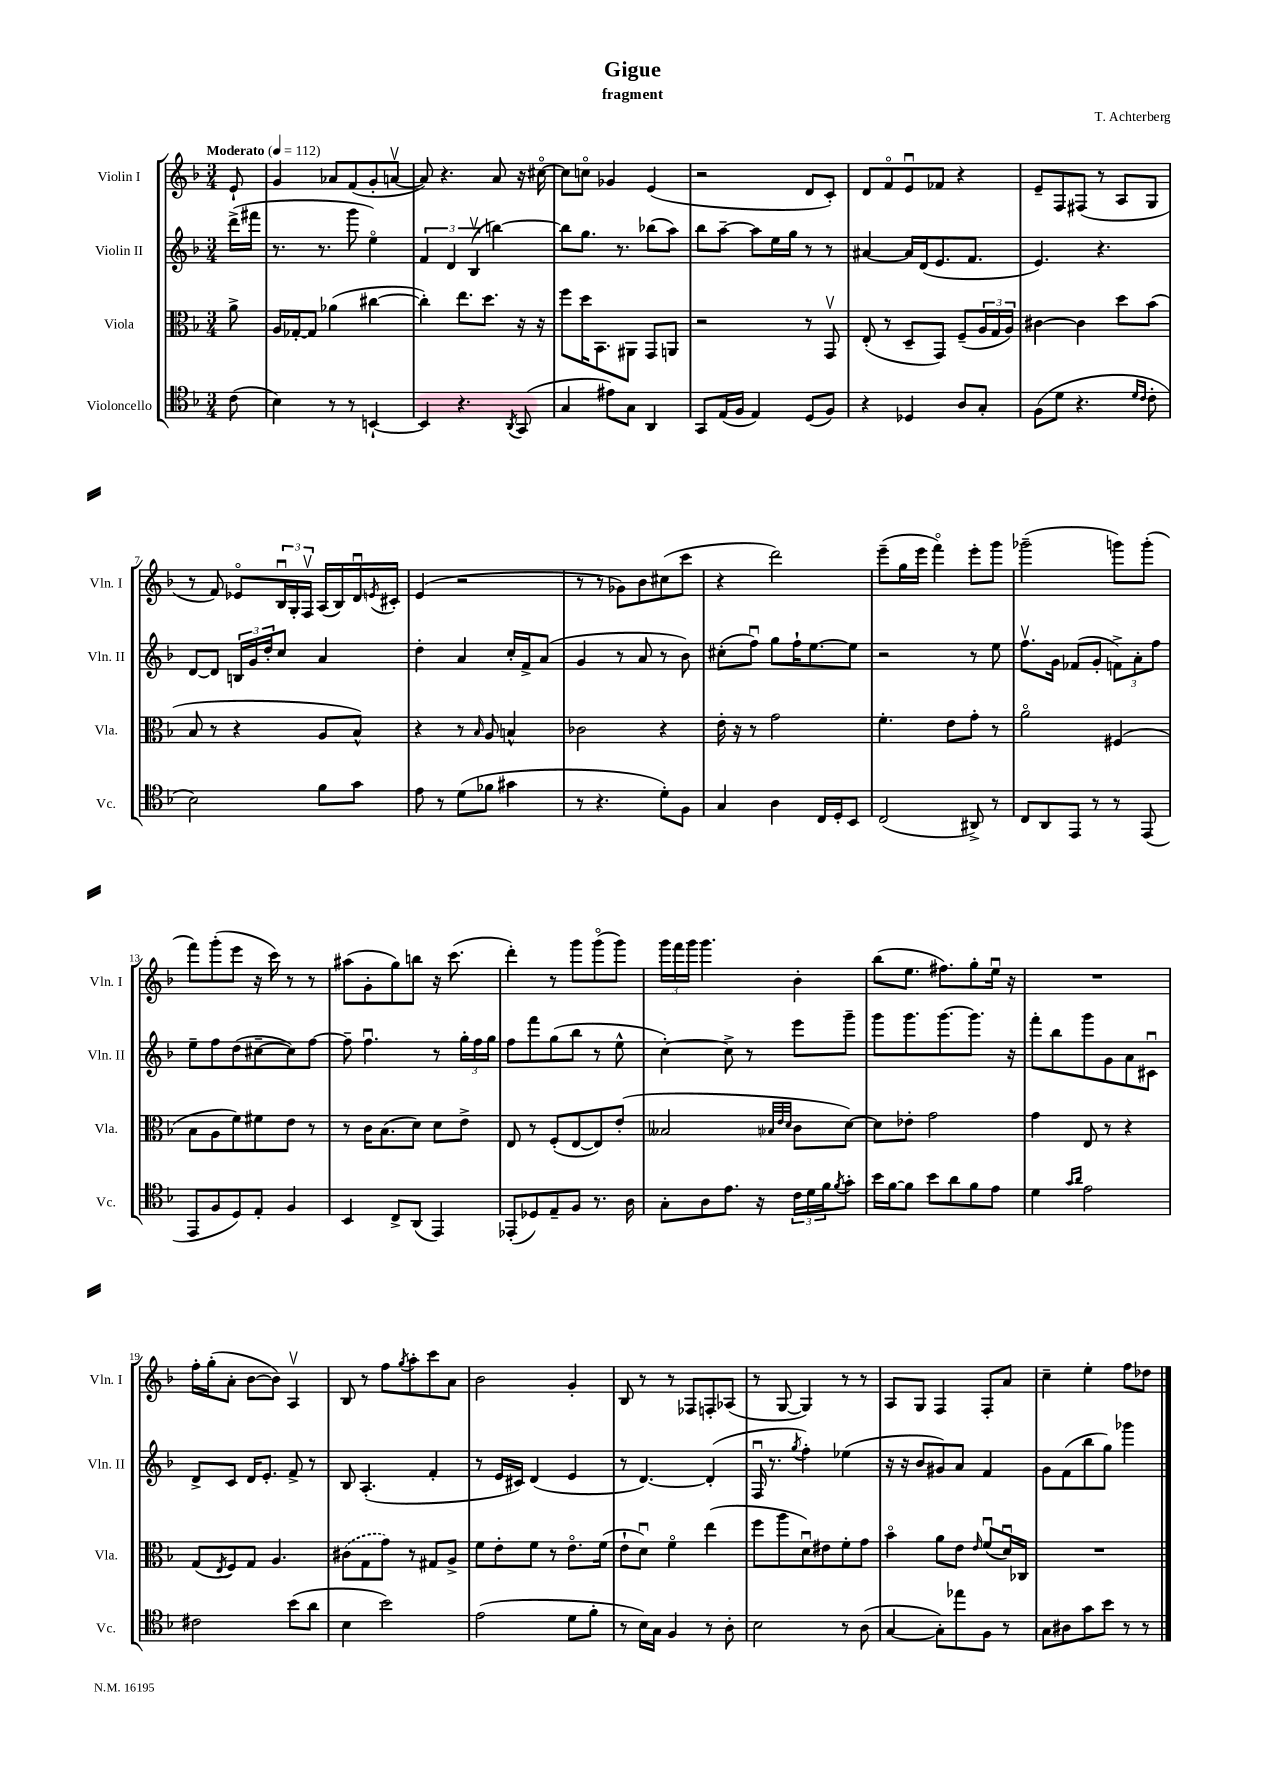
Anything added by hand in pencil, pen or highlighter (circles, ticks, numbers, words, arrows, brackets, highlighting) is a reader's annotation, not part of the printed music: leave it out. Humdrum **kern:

**kern	**kern	**kern	**kern
*staff4	*staff3	*staff2	*staff1
*clefC4	*clefC3	*clefG2	*clefG2
*k[b-]	*k[b-]	*k[b-]	*k[b-]
*M3/4	*M3/4	*M3/4	*M3/4
*MM112	*MM112	*MM112	*MM112
(8c\	8a^\	(16ddd^\LL	8e`/
.	.	16fff#\JJ	.
=	=	=	=
4B-\)	16A/LL	8.r	4g/
.	[16G-'/J	.	.
.	8G-/]J	.	.
.	.	8.r	.
8r	(4a-\	.	8a-/L
8r	.	8ggg\	(8f/
[4BB`/	[4cc#\	4eeo\)	8g'/
.	.	.	[8av/J
=	=	=	=
4BB/]	4cc#'\])	6f/	8a/])
.	.	.	4.r
.	.	6d/	.
4.r	8.ee\L	.	.
.	.	(6B-v/	.
.	8.dd\J	.	.
.	.	[4bb\)	8a/
8qAA/	.	.	.
(8GG/	16r	.	16r
.	16r	.	[16cc#o\
=	=	=	=
4G/	8ff\L	8bb\]L	8cc#\]L
.	16dd\K	8.gg\J	8cco\J
.	8.BB-\	.	.
8e#\L)	.	.	4g-/
.	.	8.r	.
8G\J	8AA#\J	.	.
4AA/	8GG/L	(8bb-\L	(4e/
.	8AA/J	8aa\J)	.
=	=	=	=
8GG/L	2r	8bb-\L	2r
(16E/L	.	[8aa~\J	.
16F/JJ	.	.	.
4E/)	.	8aa\]L	.
.	.	16ee\L	.
.	.	16gg\JJ	.
(8D/L	8r	8r	8d/L
8F/J)	8GGv/	8r	8c'/J)
=	=	=	=
4r	(8E'/	[4a#/	8d/L
.	8r	.	8fo/
4D-/	8D~/L	16a#/]LL	8eu/
.	.	(16d/J	.
.	8GG/J)	8.e/	8f-/J
8A/L	(8F~/L	.	4r
.	.	8.f/J	.
8G'/J	24A/L	.	.
.	24G/	.	.
.	24A/JJ)	.	.
=	=	=	=
(8F\L	[4c#\	4.e/)	8e~/L
8d\J	.	.	8F/
4.r	4c#\]	.	(8F#/J
.	.	4.r	8r
.	8dd\L	.	8A/L
16qqd/LL	.	.	.
16qqc/JJ	.	.	.
8c'\	(8b-\J	.	8G/J
=	=	=	=
2B-\)	8B-/	[8d/L	8r
.	8r	8d/]J	8f/)
.	4r	24B/LL	8e-o/L
.	.	24g/	.
.	.	24dd'/J	.
.	.	8cc/J	24B-u/L
.	.	.	24G'/
.	.	.	24Fv/JJ
8f\L	8A/L	4a/	(16A/LL
.	.	.	16B-/)
8g\J	8B-^^/J)	.	16du/
.	.	.	8qe/
.	.	.	16c#'/JJ
=	=	=	=
8e\	4r	4dd'\	(4e/
8r	.	.	.
(8d\L	8r	4a/	2r
.	16qqB-/	.	.
8f-\J	8A/	.	.
4g#\	4B^^/	16cc'/LL	.
.	.	16f^/J	.
.	.	(8a/J	.
=	=	=	=
8r	2c-\	4g/	8r
4.r	.	.	8r
.	.	8r	8g-\L)
.	.	8a/	8b-\
8d'\L)	4r	8r	(8cc#\
8F\J	.	8b-\)	8ccc\J
=	=	=	=
4G/	16e'\	(8cc#'\L	4r
.	16r	.	.
.	8r	8ffu\J)	.
4A\	2g\	8gg\L	2ddd\)
.	.	16ff`\K	.
.	.	[8.ee\	.
16C/LL	.	.	.
16D'/J	.	.	.
8BB-/J	.	8ee\]J	.
=	=	=	=
(2C/	4.f'\	2r	(8eee~\L
.	.	.	16gg\L
.	.	.	16eee\JJ
.	.	.	4fffo\)
.	8e\L	.	.
8AA#^/)	8g'\J	8r	8eee'\L
8r	8r	8ee\	8ggg\J
=	=	=	=
8C/L	2ao\	8.ffv\L	(2ggg-~\
8AA/	.	.	.
.	.	16g\Jk	.
8EE/J	.	(8f-/L	.
8r	.	8g'/J	.
8r	(4F#/	12f^\L)	8ggg\L)
.	.	12a'\	.
(8EE/	.	.	(8ggg'\J
.	.	12ff\J	.
=	=	=	=
8EE/L	8B-\L	8ee~\L	8fff\L)
8F/	8A\	8ff\	(8ggg'\
8D/)	8f\)	(8dd\	8eee\J
8E'/J	8f#\	[8cc#~\	16r
.	.	.	16ccc\)
4F/	8e\J	8cc#\])	8r
.	8r	[8ff\J	8r
=	=	=	=
4BB-/	8r	8ff~\]	(8aa#\L
.	16c\LK	4.ffu\	8g'\
.	(8.B-\	.	.
8C^/L	.	.	8gg\)
(8AA/J	8d\J)	.	8bb\J
4EE/)	8d\L	8r	16r
.	.	.	(8.ccc\
.	8e^\J	24gg'\LL	.
.	.	24ff\	.
.	.	24gg\JJ	.
=	=	=	=
(8EE-'/L	8E/	8ff\L	4ddd'\)
8D-/)	8r	8fff\	.
8E~/	(8F'/L	(8gg\	8r
8F/J	[8E/	8bb-\J	8ggg\L
8.r	8E/])	8r	(8gggo\
.	(8e'/J	8ee^^\	8ggg\J)
16A\	.	.	.
=	=	=	=
8G'\L	2B--/	[4cc'\)	24ggg\LL
.	.	.	24fff\
.	.	.	24ggg\JJ
8A\	.	.	4.ggg\
8.e\J	.	8cc^\]	.
.	.	8r	.
16r	.	.	.
.	32qqB-/LLL	.	.
.	32qqe/	.	.
.	32qqd/JJJ	.	.
24c\LL	8c\L	8eee\L	4b-'\
24d\	.	.	.
24f\J	.	.	.
8qf/	.	.	.
8g'\J	[8d\J)	8ggg~\J	.
=	=	=	=
16b-\LL	8d\]L	8ggg\L	(8bb-\L
[16f\J	.	.	.
8f\]J	8e-'\J	8.ggg\	8.ee\J
8b-\L	2g\	.	.
.	.	[8.ggg\	8.ff#\L)
8a\	.	.	.
8f\	.	8.ggg\]J	8gg'\
8e\J	.	.	16eeu\Jk
.	.	16r	16r
=	=	=	=
4d\	4g\	8fff'\L	2.r
.	.	8bb-\	.
16qqg/LL	.	.	.
16qqa/JJ	.	.	.
2e\	8E/	8ggg\	.
.	8r	8g\	.
.	4r	8a\	.
.	.	8c#u\J	.
=	=	=	=
2c#\	(8G/L	8d^/L	16ff'\LL
.	.	.	(16gg'\J
.	8qE/	.	.
.	8F/)	8c/J	8a'\J
.	8G/J	16d/LK	[8b-\L
.	.	8.e'/J	.
.	4.A/	.	8b-\]J)
(8b-\L	.	8f^/	4Av/
8a\J	.	8r	.
=	=	=	=
4B-\	(8c#\L	8B-/	8B-/
.	8G\	(4.A'/	8r
2b-\)	8g\J)	.	8ff\L
.	.	.	8qgg/
.	8r	.	8aa'\
.	8G#/L	4f'/	8ccc\
.	8A^/J	.	8a\J
=	=	=	=
(2e\	8f\L	8r	2b-\
.	8e'\	16e/LL	.
.	.	16c#/JJ)	.
.	8f\J	(4d/	.
.	8r	.	.
8d\L	8.eo\L	4e/	4g'/
8f'\J	.	.	.
.	(16f\Jk	.	.
=	=	=	=
8r	8e`\L	8r	8B-/
16B-\LL)	8du\J)	[4.d/)	8r
16G\JJ	.	.	.
4F/	4fo\	.	8r
.	.	.	8F-/L
8r	(4ee\	(4d'/]	8F'/
8A'\	.	.	(8A-/J
=	=	=	=
2B-\	8ff\L	16Fu/	8r
.	.	8.r	.
.	8aa\	.	[8G/
.	.	8qgg/	.
.	8du\)	4ff'\)	4G/])
.	8e#\	.	.
8r	8f'\	(4ee-\	8r
(8A\	8g\J	.	8r
=	=	=	=
[4G/	4b-o\	16r	8A/L
.	.	16r	.
.	.	8b-/L	8G/J
8G'\]L)	8a\L	8g#/)	4F/
8ee-\	8e\J	8a/J	.
.	16qqe/	.	.
8F\J	(8fu/L	4f/	8F'/L
8r	16du/L)	.	8a/J
.	16C-/JJ	.	.
=	=	=	=
8G\L	2.r	8g\L	4cc~\
8A#\	.	(8f\	.
8g\	.	8bb-\	4ee'\
8b-\J	.	8gg\J)	.
8r	.	4ggg-\	8ff\L
8r	.	.	8dd-\J
==	==	==	==
*-	*-	*-	*-
